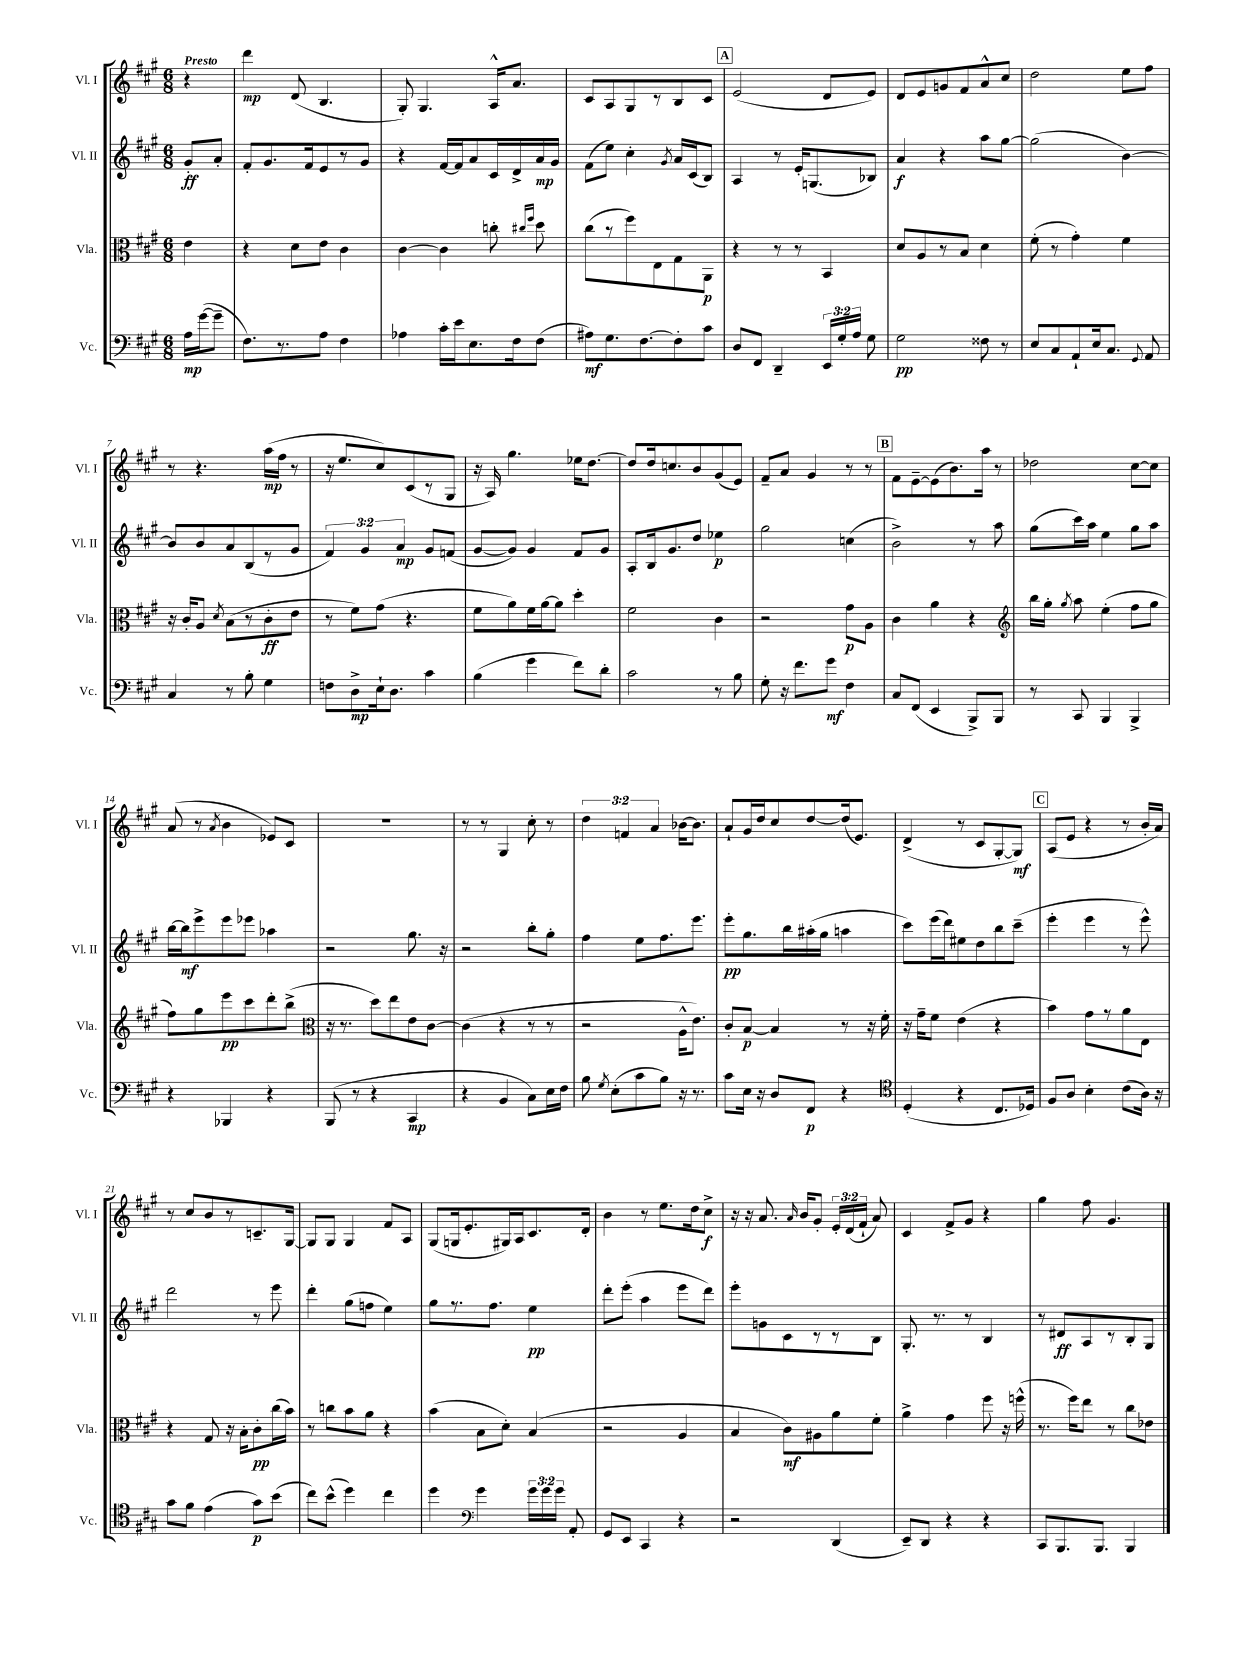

**kern	**kern	**kern	**kern
*staff4	*staff3	*staff2	*staff1
*clefF4	*clefC3	*clefG2	*clefG2
*k[f#c#g#]	*k[f#c#g#]	*k[f#c#g#]	*k[f#c#g#]
*M6/8	*M6/8	*M6/8	*M6/8
16A\LL	4e\	8g#'/L	4r
([16g#\J	.	.	.
8g#~\]J	.	8a'/J	.
=	=	=	=
8.F#\L)	4r	8f#'/L	4ddd\
.	.	8.g#/	.
8.r	.	.	.
.	8d\L	.	(8d/
.	.	16f#/k	.
8A\J	8e\J	8e/	4.B/
4F#\	4c#\	8r	.
.	.	8g#/J	.
=	=	=	=
4A-\	[4c#\	4r	8G#'/)
.	.	.	4.G#/
16c#'\LL	4c#\]	[16f#/LL	.
16e\J	.	16f#/]J	.
8.E\	.	8a/	.
.	8cc'\	16c#/L	16A^^/LK
16F#\k	.	16d^/	8.a/J
.	16qqcc#/LL	.	.
.	16qqff#/JJ	.	.
(8F#\J	8dd\	16a/	.
.	.	16g#/JJ	.
=	=	=	=
8A#\L)	(8cc#\L	(8f#\L	8c#/L
8.G#\	8r	8ee\J)	8A/
.	8ff#\)	4cc#'\	8G#/
[8.F#\	.	.	.
.	8E\	.	8r
.	.	8qg#/	.
8F#'\]	8G#\	16a/LL	8B/
.	.	(16c#/J	.
8c#\J	8AA\J	8B/J)	8c#/J
=	=	=	=
8D/L	4r	4A/	(2e/
8FF#/J	.	.	.
4DD~/	8r	8r	.
.	8r	16e'/LK	.
.	.	(8.G/	.
24EE/LL	4BB/	.	8d/L
24G#'/	.	.	.
24A/JJ	.	.	.
8G#\	.	8B-/J)	8e/J)
=	=	=	=
2G#\	8d/L	4a/	8d/L
.	8A/	.	8e/
.	8r	4r	8g/
.	8B/J	.	8f#/
8F##\	4d\	8aa\L	8a^^/
8r	.	[8gg#\J	8cc#/J
=	=	=	=
8E/L	(8f#'\	(2gg#\]	2dd\
8C#/	8r	.	.
8AA`/	4g#'\)	.	.
16E/k	.	.	.
8.C#/J	.	.	.
.	4f#\	[4b\)	8ee\L
8qqGG#/	.	.	.
8AA/	.	.	8ff#\J
=	=	=	=
4C#/	16r	8b/]L	8r
.	16c#'/LK	.	.
.	8A/J	8b/	4.r
.	8qd/	.	.
8r	(8B\L	8a/	.
8B'\	8r	(8B/	.
4G#\	8c#'\	8r	(16aa\LL
.	.	.	16ff#\JJ
.	8e\J	8g#/J	8r
=	=	=	=
8F\L	8r	6f#/)	16r
.	.	.	8.ee/L
8D^\	8f#\L)	.	.
.	.	6g#/	.
16E`\k	(8g#\J	.	8cc#/)
8.D\J	.	.	.
.	.	6a/	.
.	4.r	.	(8c#/
4c#\	.	8g#/L	8r
.	.	(8f/J	8G#/J
=	=	=	=
(4B\	8f#\L	[8g#/L	16r
.	.	.	16A/)
.	8a\)	8g#/]J)	4.gg#\
4g#\	16f#\L	4g#/	.
.	[16a\J	.	.
.	8a\]J	.	.
8f#\L)	4dd'\	8f#/L	16ee-\LK
.	.	.	[8.dd\J
8d'\J	.	8g#/J	.
=	=	=	=
2c#\	2f#\	8A'/L	8dd/]L
.	.	16B/k	16dd/k
.	.	8.g#/	8.cc/
.	.	8dd/J	8b/
8r	4c#\	4ee-\	(8g#/
8B\	.	.	8e/J)
=	=	=	=
8G#'\	2r	2gg#\	8f#~/L
16r	.	.	8a/J
8.f#\L	.	.	.
.	.	.	4g#/
8g#\J	.	.	.
4F#\	8g#\L	(4cc\	8r
.	8A\J	.	8r
=	=	=	=
8C#/L	4c#\	2b^\)	8f#\L
(8FF#/J	.	.	[8e~\
4EE/	4a\	.	(8e\]
.	.	.	8.b\)
8BBB^/L)	4r	8r	.
.	.	.	16aa\Jk
8BBB/J	.	8aa\	8r
=	=	=	=
*	*clefG2	*	*
8r	16bb\LL	(8gg#\L	2dd-\
.	16gg#'\JJ	.	.
.	8qgg#/	.	.
8CC#/	8aa\	16ccc#\L)	.
.	.	16aa\JJ	.
4BBB/	(4ee'\	4ee\	.
4BBB^/	8ff#\L	8gg#\L	[8cc#\L
.	8gg#\J	8aa\J	8cc#\]J
=	=	=	=
4r	8ff#\L)	[16bb\LL	(8a/
.	.	16bb\]J	.
.	8gg#\	8eee^\	8r
.	.	.	8qa/
4BBB-/	8eee\	8eee\	4b\
.	8ccc#\	8eee-\J	.
4r	8ddd'\	4aa-\	8e-/L)
.	(8bb^\J	.	8c#/J
=	=	=	=
*	*clefC3	*	*
(8BBB/	16r	2r	2.r
.	8.r	.	.
8r	.	.	.
4r	8dd\L)	.	.
.	8ee\	.	.
4CC#/	8e\	8.gg#\	.
.	[8c#\J	.	.
.	.	16r	.
=	=	=	=
4r	(4c#\]	2r	8r
.	.	.	8r
4BB/	4r	.	4G#/
8C#\L)	8r	8bb'\L	8cc#'\
16E\L	8r	8gg#'\J	8r
16F#\JJ	.	.	.
=	=	=	=
8B\	2r	4ff#\	6dd\
8qG#/	.	.	.
(8E'\L	.	.	.
.	.	.	6f/
8c#\	.	8ee\L	.
.	.	.	6a/
8B\J)	.	8.ff#\	.
16r	16A^^\LK	.	[16b-\LK
8.r	8.e\J)	8.eee\J	8.b-\]J
=	=	=	=
8c#\L	8c#'/L	8eee'\L	8a`/L
16E\Jk	[8B/J	8.gg#\	16g#/L
16r	.	.	16dd/J
8D/L	4B/]	.	8cc#/
.	.	16bb\L	.
8FF#/J	.	(16aa#'\	[8dd/
.	.	16gg#\JJ	.
4r	8r	4aa\	(16dd/]k
.	.	.	8.e/J)
.	16r	.	.
.	16f#'\	.	.
=	=	=	=
*clefC4	*	*	*
(4D'/	16r	8ccc#\L)	(4d^/
.	16g#~\LK	.	.
.	8f#\J	(16eee\L	.
.	.	16ddd\J)	.
4r	(4e\	8ee#\	8r
.	.	8dd\	8c#/L
8.C#/L	4r	8bb\	[8G#'/
.	.	(8ccc#~\J	8G#/]J)
16D-/Jk)	.	.	.
=	=	=	=
8F#/L	4b\)	4eee'\	(8A/L
8A/J	.	.	8e/J
4B'\	8g#\L	4eee\	4r
.	8r	.	.
(8c#\L	8a\	8r	8r
16A\Jk)	8E\J	8eee^^\)	16b'/LL
16r	.	.	16a/JJ)
=	=	=	=
8g#\L	4r	2ddd\	8r
8f#\J	.	.	8cc#/L
(4e\	8G#/	.	8b/
.	16r	.	8r
.	16B'\LK	.	.
8g#\L)	8c#'\	8r	8.c~/
(8b\J	(16cc#\L	8eee\	.
.	16b\JJ)	.	[16G#/Jk
=	=	=	=
8cc#\L)	8r	4ddd'\	8G#/]L
(8b^^\J	8cc\L	.	8G#/J
4dd\)	8b\	(8gg#\L	4G#/
.	8a\J	8ff\J	.
4cc#\	4r	4ee\)	8f#/L
.	.	.	8A/J
=	=	=	=
4dd\	(4b\	8gg#\L	(8G#/L
.	.	8.r	16G/k
.	.	.	8.e'/
*clefF4	*	*	*
4g#\	8B\L	.	.
.	.	8.ff#\J	.
.	8d'\J)	.	16G#/L)
.	.	.	16A/J
24g#\LL	(4B/	4ee\	8.c#/
24g#\	.	.	.
24g#\JJ	.	.	.
8AA'/	.	.	.
.	.	.	16d'/Jk
=	=	=	=
8GG#/L	2r	8ddd'\L	4b\
8EE/J	.	(8eee'\J	.
4CC#/	.	4aa\	8r
.	.	.	8.ee\L
4r	4A/	8eee\L	.
.	.	.	16dd\k
.	.	8ddd\J)	8cc#^\J
=	=	=	=
2r	4B/	8eee'\L	16r
.	.	.	16r
.	.	8g\	8.a/
.	8c#\L)	8c#\	.
.	.	.	16qqa/
.	.	.	16b/LK
.	8A#\	8r	8g#'/J
(4DD/	8a\	8r	24e'/LL
.	.	.	(24d/
.	.	.	24f#`/JJ
.	8f#'\J	8B\J	8a/)
=	=	=	=
8EE~/L)	4a^\	8.G#'/	4c#/
8DD/J	.	.	.
.	.	8.r	.
4r	4g#\	.	8f#^/L
.	.	8r	8g#/J
4r	8ff#\	4B/	4r
.	16r	.	.
.	(16ff^^\	.	.
=	=	=	=
8CC#/L	8.r	8r	4gg#\
8.BBB/	.	8d#/L	.
.	16ff#\LK)	.	.
.	8ee\J	8A/	8ff#\
8.BBB/J	.	.	.
.	8r	8r	4.g#/
4BBB/	8cc#\L	8B'/	.
.	8e-\J	8G#/J	.
==	==	==	==
*-	*-	*-	*-
